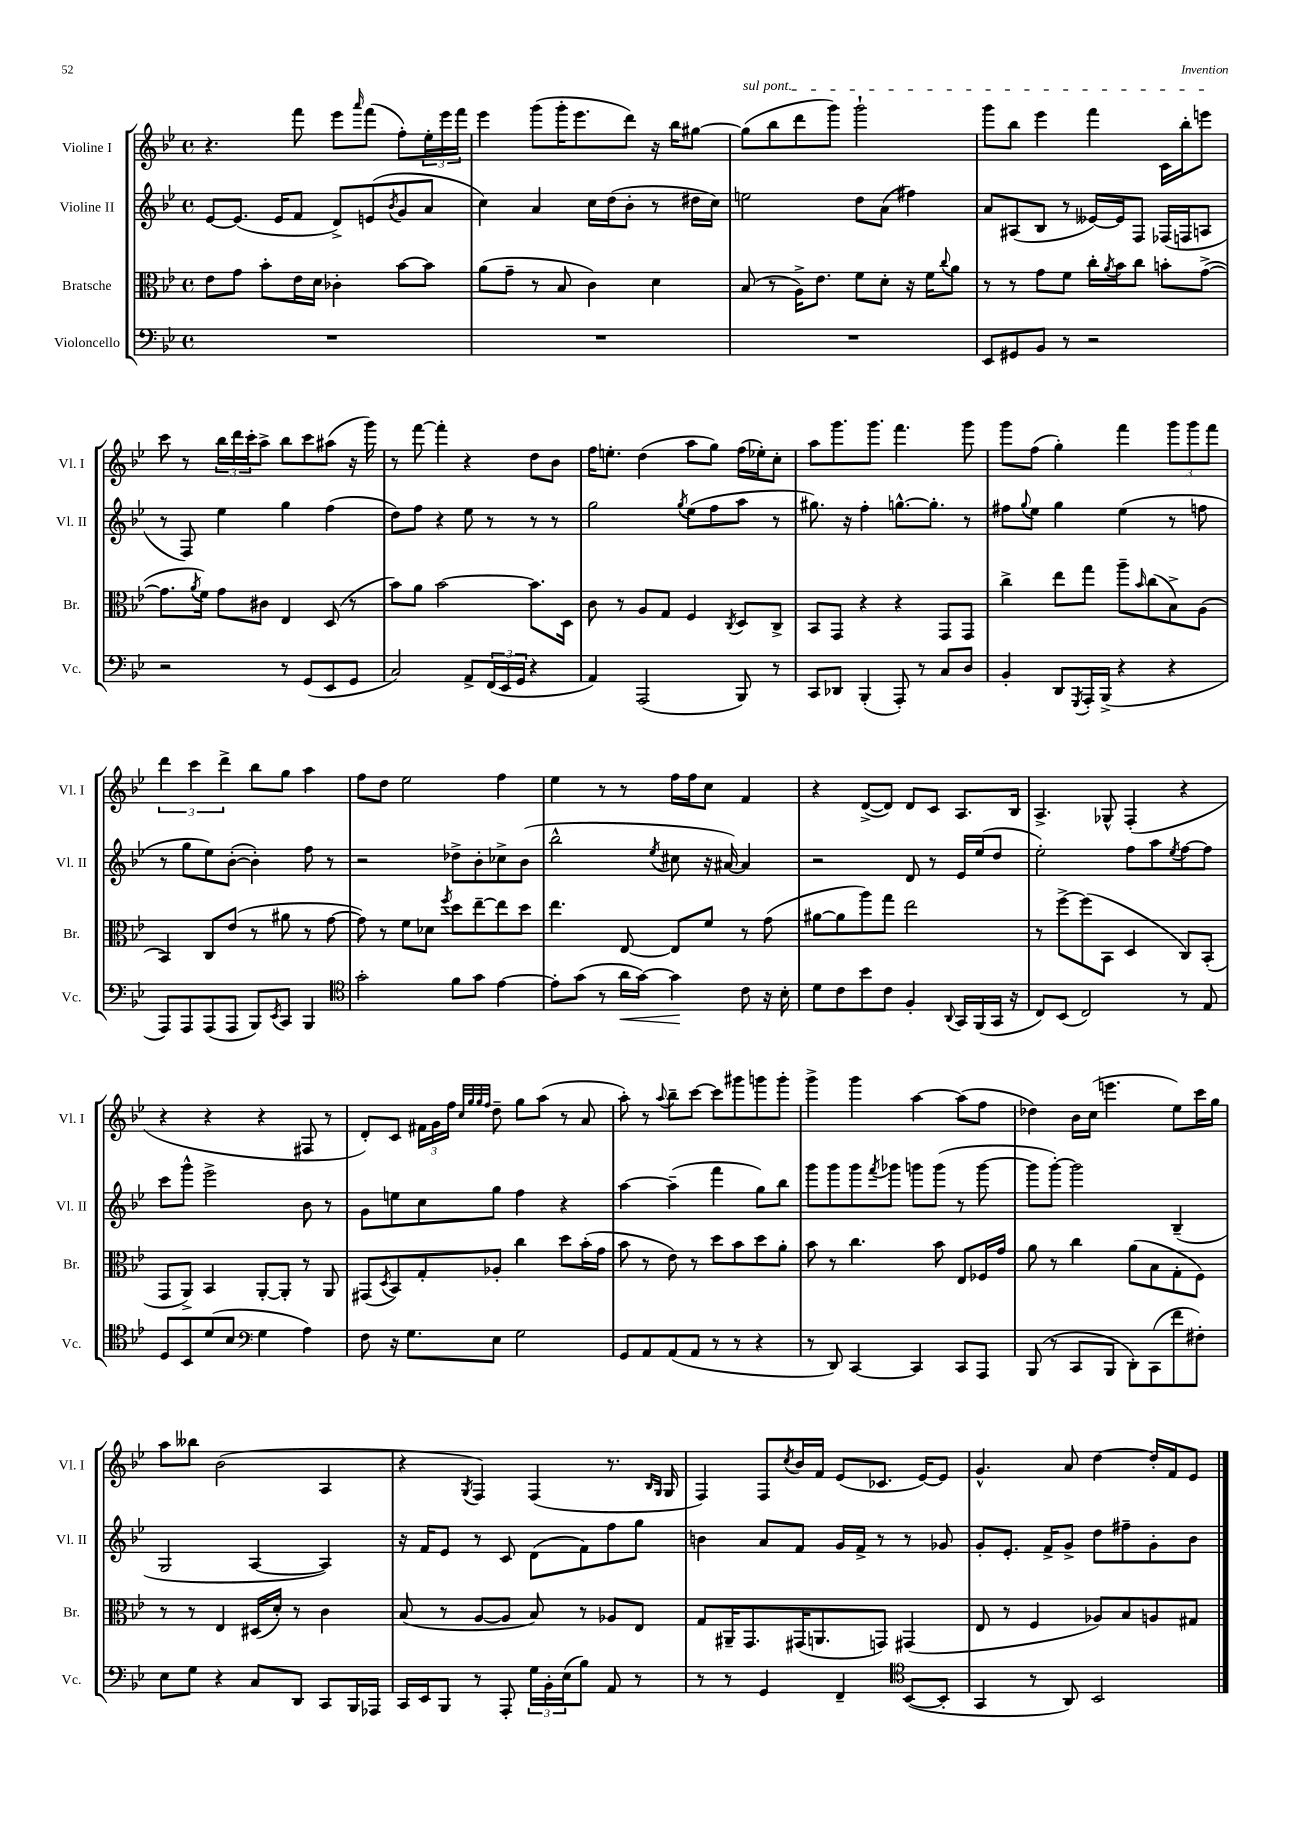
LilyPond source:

<<
\new StaffGroup <<
\new Staff = "s0" \with { instrumentName = "Violine I" shortInstrumentName = "Vl. I" } {
    \clef treble \key bes \major \defaultTimeSignature \time 4/4
    r4. f'''8 ees'''8 \grace { a'''16 } f'''8( f''8-.) \tuplet 3/2 { ees''16-. ees'''16 f'''16 } |
    ees'''4 g'''8( g'''16-. ees'''8. d'''8) r16 bes''16 gis''8~ |
    \once \override TextSpanner.bound-details.left.text = \markup { \italic "sul pont." } gis''8\startTextSpan( bes''8 d'''8 g'''8) g'''2-! |
    g'''8 bes''8 ees'''4 f'''4 c'16 bes''16-. e'''8\stopTextSpan |
    c'''8 r8 \tuplet 3/2 { bes''16 d'''16 c'''16-. } a''8-> bes''8 c'''8 ais''8( r16 g'''16) |
    r8 f'''8~ f'''4-. r4 d''8 bes'8 |
    f''16 e''8.-. d''4( a''8 g''8) f''16( ees''16-.) c''8-. |
    a''8 g'''8. g'''8. f'''4. g'''8 |
    g'''8 f''8( g''4-.) f'''4 \tuplet 3/2 { g'''8 g'''8 f'''8 } |
    \tuplet 3/2 { d'''4 c'''4 d'''4-> } bes''8 g''8 a''4 |
    f''8 d''8 ees''2 f''4 |
    ees''4 r8 r8 f''16 f''16 c''8 f'4 |
    r4 d'8~->( d'8) d'8 c'8 a8. bes16 |
    a4.-> ges8-^ f4-.( r4 |
    r4 r4 r4 fis8 r8 |
    d'8-.) c'8 \tuplet 3/2 { fis'16 g'16 f''16 } \grace { c''32 g''32 g''32 f''32 } d''8-- g''8 a''8( r8 a'8 |
    a''8-.) r8 \appoggiatura { a''8 } bes''8-- c'''8~ c'''8 gis'''8 g'''8 g'''8-. |
    g'''4-> g'''4 a''4~ a''8( f''8 |
    des''4) bes'16 c''16( e'''4. ees''8) c'''16 g''16 |
    a''8 beses''8 bes'2( a4 |
    r4 \acciaccatura { g8 } f4) f4( r8. \grace { bes16 g16 } g16 |
    f4) f8 \acciaccatura { c''8 } bes'16 f'16 ees'8( ces'8. ees'16~) ees'8 |
    g'4.-^ a'8 d''4~ d''16-. f'16 ees'8 \bar "|." |
}
\new Staff = "s1" \with { instrumentName = "Violine II" shortInstrumentName = "Vl. II" } {
    \clef treble \key bes \major \defaultTimeSignature \time 4/4
    ees'8~ ees'8.( ees'16 f'8 d'8->) e'8( \acciaccatura { bes'8 } g'8 a'8 |
    c''4) a'4 c''16 d''16( bes'8-. r8 dis''16 c''16) |
    e''2 d''8 a'8( fis''4) |
    a'8 ais8( bes8 r8 eeses'16~) eeses'16 f8 fes16( f16 a8 |
    r8 f8) ees''4 g''4 f''4( |
    d''8) f''8 r4 ees''8 r8 r8 r8 |
    g''2 \acciaccatura { g''8 } ees''8( f''8 a''8 r8 |
    gis''8.) r16 f''4-. g''8.~-^ g''8.-. r8 |
    fis''8 \appoggiatura { g''8 } ees''8 g''4 ees''4( r8 f''8 |
    r8 g''8 ees''8) bes'8~-.( bes'4-.) f''8 r8 |
    r2 des''8-> bes'8-. ces''8-> bes'8( |
    bes''2-^ \acciaccatura { ees''8 } cis''8 r16 ais'16~) ais'4 |
    r2 d'8 r8 ees'16 ees''16( d''8 |
    ees''2-.) f''8 a''8 \acciaccatura { ees''8 } f''8~ f''8 |
    c'''8 g'''8-^ ees'''2-> bes'8 r8 |
    g'8 e''8 c''8 g''8 f''4 r4 |
    a''4~ a''4--( f'''4 g''8) bes''8 |
    g'''8 g'''8 g'''8 \acciaccatura { f'''8 } ges'''8 g'''8 g'''8( r8 g'''8~ |
    g'''8 g'''8~-.) g'''2 bes4--( |
    g2 a4~ a4) |
    r16 f'16 ees'8 r8 c'8 d'8( f'8) f''8 g''8 |
    b'4 a'8 f'8 g'16 f'16-> r8 r8 ges'8 |
    g'8-. ees'8.-. f'16-> g'8-> d''8 fis''8-- g'8-. bes'8 \bar "|." |
}
\new Staff = "s2" \with { instrumentName = "Bratsche" shortInstrumentName = "Br." } {
    \clef alto \key bes \major \defaultTimeSignature \time 4/4
    ees'8 g'8 bes'8-. ees'16 d'16 ces'4-. bes'8~ bes'8 |
    a'8( g'8-- r8 bes8 c'4) d'4 |
    bes8( r8 a16->) ees'8. f'8 d'8-. r16 f'16 \appoggiatura { c''8 } a'8 |
    r8 r8 g'8 f'8 c''16-. \acciaccatura { a'8 } bes'16 c''8 b'8-. g'8~->( |
    g'8. \acciaccatura { a'8 } f'16) g'8 cis'8 ees4 d8( r8 |
    bes'8) a'8 bes'2~ bes'8. d16 |
    c'8 r8 a8 g8 f4 \acciaccatura { c8 } d8 c8-> |
    bes,8 g,8 r4 r4 g,8 g,8 |
    c''4-> ees''8 g''8 a''8-- \grace { bes'16 } c''8( bes8->) a8( |
    bes,4) c8 ees'8( r8 ais'8 r8 g'8~ |
    g'8) r8 f'8 des'8 \acciaccatura { f''8 } d''8 ees''8~-- ees''8 d''8 |
    ees''4. ees8~ ees8 f'8 r8 g'8( |
    ais'8~ ais'8 a''8) g''8 ees''2 |
    r8 f''8~-> f''8( bes,8 d4 c8) bes,8-.( |
    g,8 a,8->) bes,4 a,8~-. a,8-. r8 a,8 |
    gis,8( \acciaccatura { d8 } bes,8) g8-. aes8-. c''4 d''8 bes'16-.( g'16 |
    bes'8 r8 ees'8) r8 d''8 bes'8 d''8 a'8-. |
    bes'8 r8 c''4. bes'8 ees8 fes16 g'16 |
    a'8 r8 c''4 a'8( bes8 g8-. f8) |
    r8 r8 ees4 dis16( d'16-.) r8 c'4 |
    bes8( r8 a8~ a8 bes8) r8 aes8 ees8 |
    g8 ais,16-- g,8. gis,16( a,8. g,8) gis,4( |
    ees8 r8 f4 aes8) bes8 a8 gis8 \bar "|." |
}
\new Staff = "s3" \with { instrumentName = "Violoncello" shortInstrumentName = "Vc." } {
    \clef bass \key bes \major \defaultTimeSignature \time 4/4
    R1 |
    R1 |
    R1 |
    ees,8 gis,8 bes,8 r8 r2 |
    r2 r8 g,8( ees,8 g,8 |
    c2) a,8-> \tuplet 3/2 { f,16( ees,16 g,16 } r4 |
    a,4) a,,2( bes,,8) r8 |
    c,8 des,8 bes,,4-.( a,,8-.) r8 c8 d8 |
    bes,4-. d,8 \acciaccatura { g,,8 } a,,16-. bes,,16->( r4 r4 |
    a,,8) a,,8 a,,8( a,,8 bes,,8) \acciaccatura { ees,8 } c,8 bes,,4 |
    \clef tenor g'2-. f'8 g'8 ees'4~ |
    ees'8-. g'8( r8 a'16\< g'16~) g'4\! c'8 r16 bes16-. |
    d'8 c'8 bes'8 c'8 f4-. \appoggiatura { a,8 } g,16 f,16( g,16 r16 |
    c8) bes,8( c2) r8 ees8 |
    d8 bes,8 d'8( bes8 \clef bass g4 a4) |
    f8 r16 g8. ees8 g2 |
    g,8 a,8 a,8( a,8 r8 r8 r4 |
    r8 d,8) c,4~ c,4 c,8 a,,8 |
    bes,,8( r8 c,8 bes,,8 d,8-.) c,8( f'8 fis8-.) |
    ees8 g8 r4 c8 d,8 c,8 bes,,16 aes,,16 |
    c,16 ees,16 bes,,8 r8 a,,8-. \tuplet 3/2 { g16 bes,16-. ees16( } bes8) a,8 r8 |
    r8 r8 g,4 f,4-- \clef tenor bes,8~( bes,8-. |
    g,4 r8 a,8) bes,2 \bar "|." |
}
>>
>>
\layout { \context { \Score \remove "Bar_number_engraver" } }
